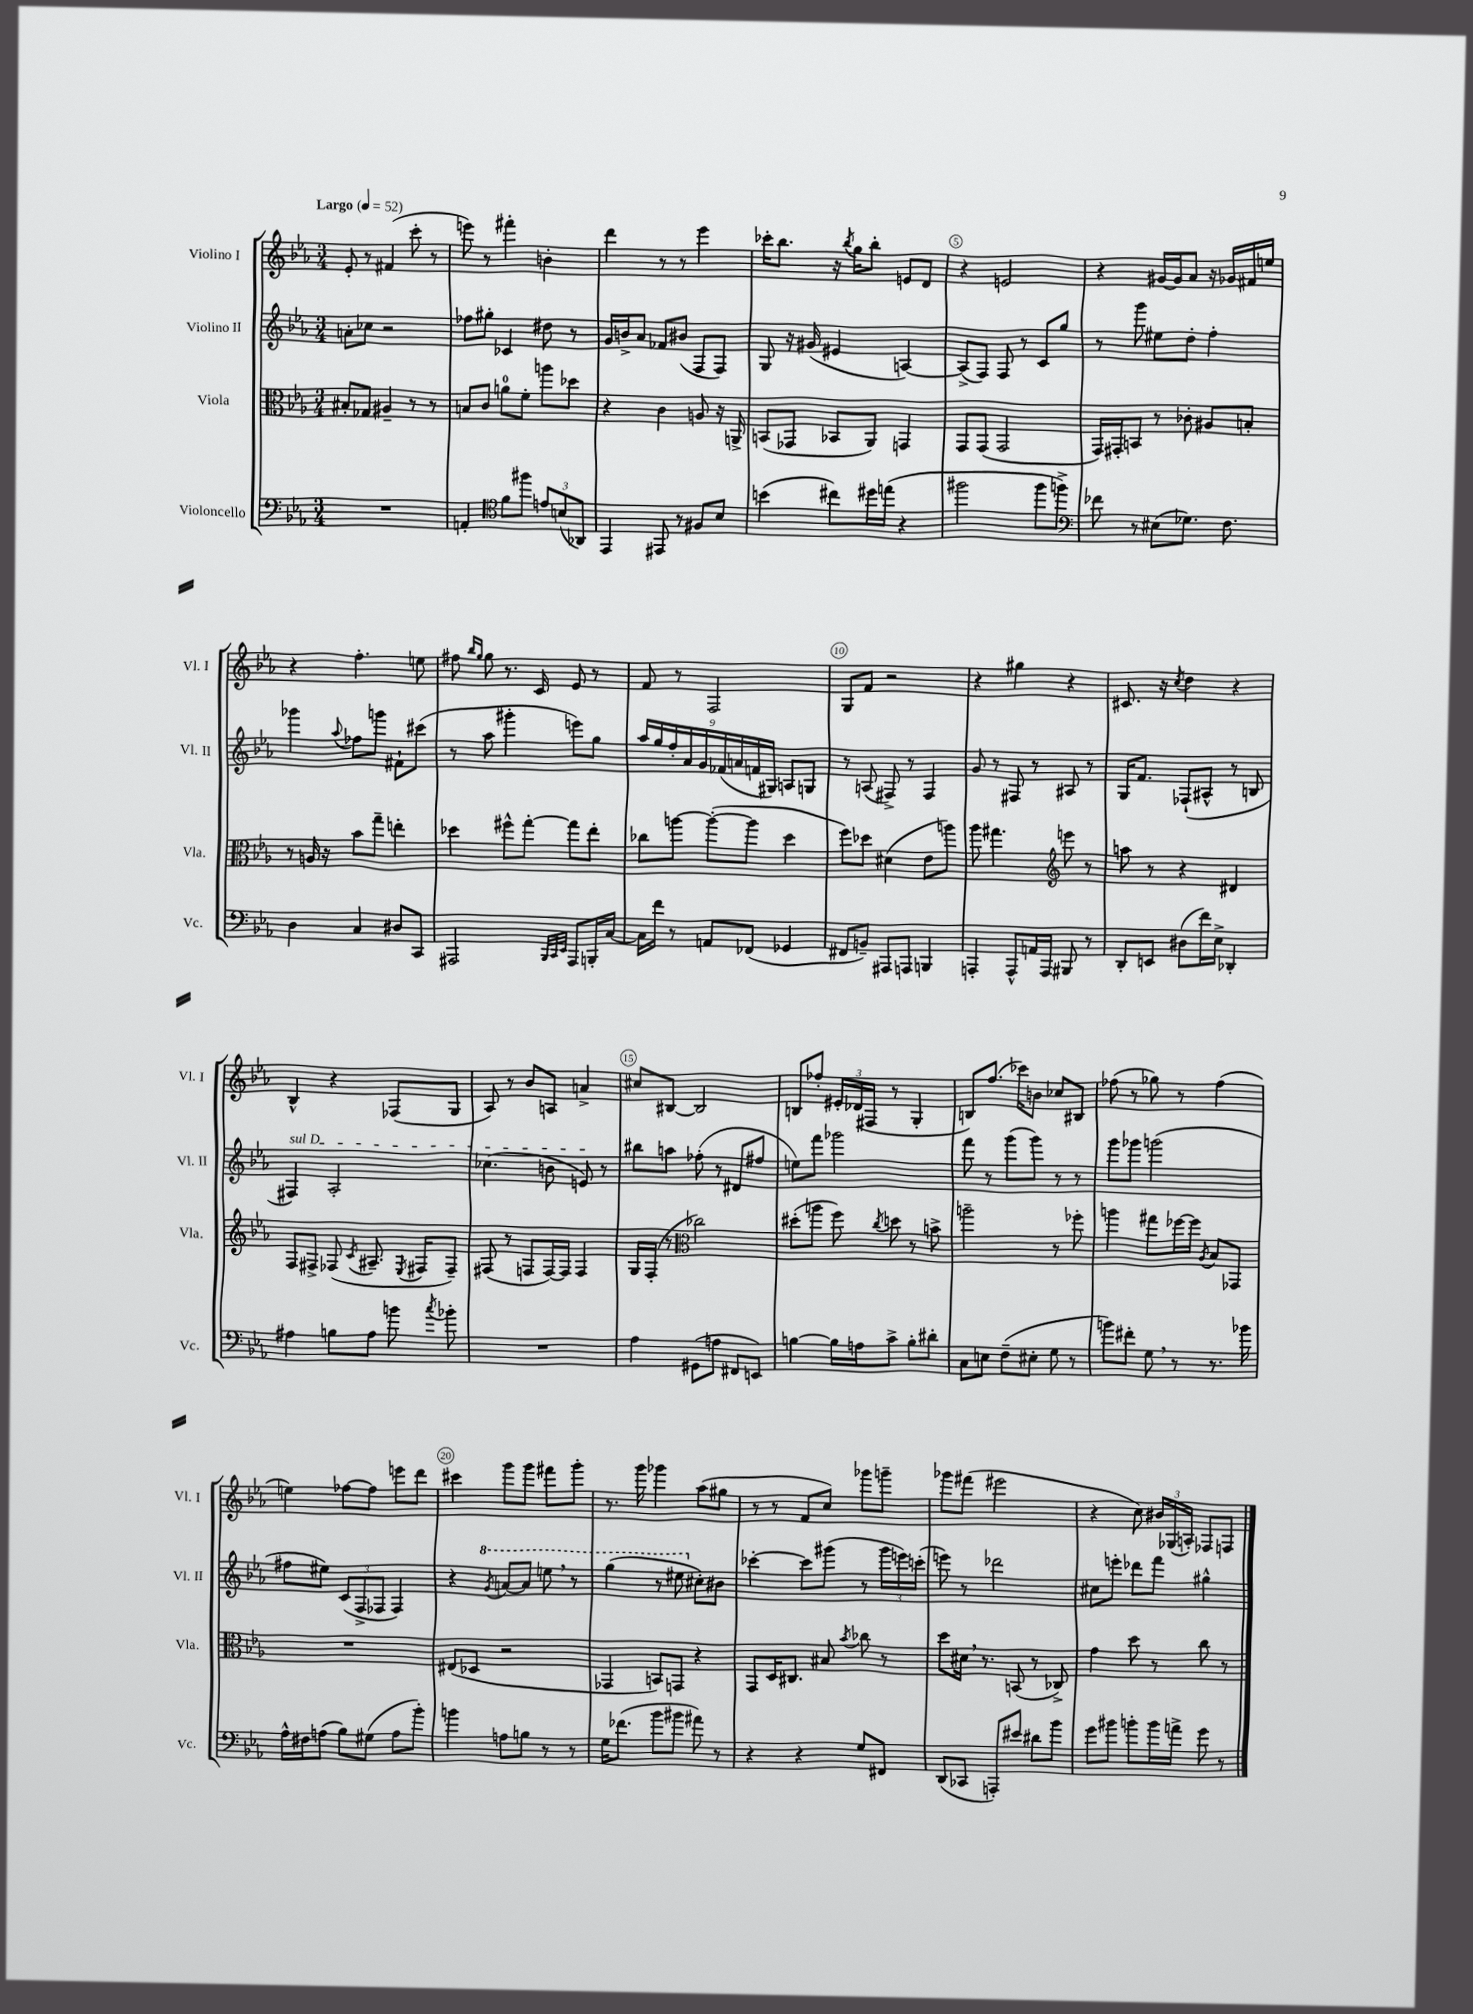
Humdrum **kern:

**kern	**kern	**kern	**kern
*staff4	*staff3	*staff2	*staff1
*clefF4	*clefC3	*clefG2	*clefG2
*k[b-e-a-]	*k[b-e-a-]	*k[b-e-a-]	*k[b-e-a-]
*M3/4	*M3/4	*M3/4	*M3/4
*MM52	*MM52	*MM52	*MM52
2.r	8B#'	8a'	8e-'
.	8G-	8cc-	8r
.	4A#~	2r	(4f#
.	8r	.	8ccc'
.	8r	.	8r
=	=	=	=
4AA'	8B	8ff-	8eee)
.	8c	8gg#'	8r
*clefC4	*	*	*
8f	8a	4c-	4fff#'
8ff#	8f'	.	.
12e	8aa	8dd#	4b'
(12B	.	.	.
.	8dd-	8r	.
12AA-)	.	.	.
=	=	=	=
4EE-	4r	16g	4ddd
.	.	16b^	.
.	.	8a-	.
8EE#	4c	8f-	8r
8r	.	(8b#	8r
8F#	8A	8F	4eee-
8B-	16r	8F)	.
.	16AA^	.	.
=	=	=	=
(4b	(8BB	8G	16ccc-'
.	.	.	8.bb-
.	8GG-	16r	.
.	.	(16g#	.
8cc#)	8BB-	4e#	16r
.	.	.	8qbb-
.	.	.	16gg
16dd#	8AA-)	.	8bb-'
(16ee	.	.	.
4r	4GG	[4A)	8e
.	.	.	8d
=	=	=	=
2ff#	8GG	(8A^]	4r
.	(8GG	8F)	.
.	2GG	8F	2e
.	.	8r	.
8ff#	.	8c	.
8ff^)	.	8gg	.
=	=	=	=
*clefF4	*	*	*
8f-	16GG)	8r	4r
.	16GG#'	.	.
8r	8BB	8ggg	.
(8E#	8r	8ee#	[16g#
.	.	.	16g#]
8.G-)	8c-'	8dd'	8a-
.	8A#	4ff'	16r
8.F	.	.	16g-
.	8B'	.	16f#
.	.	.	16ee
=	=	=	=
4D	8r	4ggg-	4r
.	16A	.	.
.	16r	.	.
.	.	8qqaa-	.
4C	8b-	8ff-	4.ff'
.	8gg~	8ggg	.
8D#	4ee'	8f#`	.
8CC	.	(8ccc#	8ee
=	=	=	=
2AAA#	4dd-	8r	8ff#
.	.	.	16qqbb-
.	.	.	16qqgg
.	.	8aa-	8gg
.	8ff#^^	4ggg#'	8.r
.	[8gg'	.	.
.	.	.	16c
32qqBBB-	.	.	.
32qqCC	.	.	.
32qqEE-	.	.	.
8AAA#	8gg]	8eee)	8e-
16BBB'	8ee-'	8gg	8r
[16C	.	.	.
=	=	=	=
16C]	8cc-	18aa-	8f
.	.	18gg	.
16f	.	.	.
.	.	18ff'	.
8r	[8aa	.	8r
.	.	18a-	.
.	.	18g	.
8AA	(8aa'_	.	2F
.	.	(18f-	.
.	.	18a	.
(8FF-	8aa]	.	.
.	.	18f	.
.	.	18G#)	.
4GG-	4dd	8A	.
.	.	8G	.
=	=	=	=
8FF#	8ff)	8r	8G
8BB~)	8dd-	(8A	8f
8AAA#	(4d#	8F#^)	2r
8AAA	.	8r	.
4BBB	8e-	4F#	.
.	8aa)	.	.
=	=	=	=
4AAA'	8aa-	8g	4r
.	4.gg#	8r	.
8AAA^^	.	8F#	4gg#
16AA	.	8r	.
16AAA	.	.	.
*	*clefG2	*	*
8BBB#	8eee	8A#	4r
8r	8r	8r	.
=	=	=	=
8DD'	8aa	16G	8.c#
.	.	8.f	.
8EE	8r	.	.
.	.	.	16r
.	.	.	8qcc
(8D#	4r	(8F-`	4dd
16f)	.	8A#^^	.
16E-^	.	.	.
4DD-'	4d#	8r	4r
.	.	8B	.
=	=	=	=
4A#	8F	4F#)	4B-^^
.	8F#^	.	.
8B	(8F-	2A-'	4r
.	8qc	.	.
8A#	8.A#~	.	.
8b	.	.	(8F-
.	8qE-	.	.
.	16F#	.	.
8qcc	.	.	.
8b-'	8F#~)	.	8G
=	=	=	=
2.r	(8F#	(4.cc-	8A-)
.	8r	.	8r
.	8F	.	8b-
.	[16F)	8b	8A
.	16F]	.	.
.	4F	8e)	4a^
.	.	8r	.
=	=	=	=
4A-	16G	8bb#	8cc#
.	(16F'	.	.
.	8r	8aa	[8B#
*	*clefC3	*	*
(8GG#	2cc-)	(8ff-'	2B#]
8A	.	8r	.
8FF#	.	8d#	.
8EE)	.	8ff#	.
=	=	=	=
[4B	(8dd#'	8ee)	8B
.	8aa	8fff	8ff-'
16B]	8ff)	2ggg-	24e#'
.	.	.	(24d-
16A	.	.	.
.	.	.	24F#
.	8qcc	.	.
8c^	8dd	.	8r
8B'	8r	.	4G'
8d#'	8b^	.	.
=	=	=	=
8C	2aa~	8fff	8B)
8E	.	8r	(8.ff
(8F~	.	(8ggg	.
.	.	.	16ccc-)
8E#'	.	8ggg)	8b
8G	8r	8r	8cc-
8r	8ff-'	8r	8B#
=	=	=	=
8b)	4aa	8ggg	(8ff-
8f#'	.	8ggg-	8r
8G	8gg#	(2ggg	8gg-)
8r	[16ff-	.	8r
.	16ff-]	.	.
.	8qA-	.	.
8.r	8B-	.	(4ff-
.	8GG-	.	.
16b-	.	.	.
=	=	=	=
16A-^^	2.r	8ff#	4ee)
16F#	.	.	.
(8A	.	8ee#)	.
8B-)	.	(12c	[8ff-
.	.	12F^	.
(8G#	.	.	8ff-]
.	.	12F-	.
8A	.	4F-)	8eee
8b-')	.	.	8ddd
=	=	=	=
4b	(8E#	4r	4ccc#
.	8D-	.	.
.	.	8qgg	.
8A	2r	[8aa	8ggg
8B	.	8aa]	8ggg
8r	.	8eee	8fff#
8r	.	8r	8ggg'
=	=	=	=
16G	4GG-	(4ggg	8.r
(8.f-	.	.	.
.	.	.	16ggg
8b-	8BB)	8r	4ggg-
8b#	8GG	8eee#	.
8a#)	4r	8cc#')	(8aa-
8r	.	8b#	8gg#
=	=	=	=
4r	8GG	[4ccc-'	8r
.	16D	.	8r
.	8.C#	.	.
4r	.	8ccc-]	8f
.	8B#	(8ggg#	8cc)
.	8qb-	.	.
8G	8cc-	8r	8ggg-
8FF#	8r	24ggg#	8ggg~
.	.	24eee)	.
.	.	(24ccc'	.
=	=	=	=
(8DD	8dd	8eee)	8ggg-
8CC-	16d#	8r	(8fff#
.	8.r	.	.
8AAA')	.	2ddd-	2eee#
8e#	(8BB	.	.
8d#	8r	.	.
8b-	8C-^)	.	.
=	=	=	=
8g	4g	8cc#	4r
8b#	.	8eee'	.
8b'	8dd	8ddd-	8cc)
16b	8r	8fff	24b#
.	.	.	(24G-
16a^	.	.	.
.	.	.	24A')
8g	8cc	4gg#^^	8F-
8r	8r	.	8F
==	==	==	==
*-	*-	*-	*-
